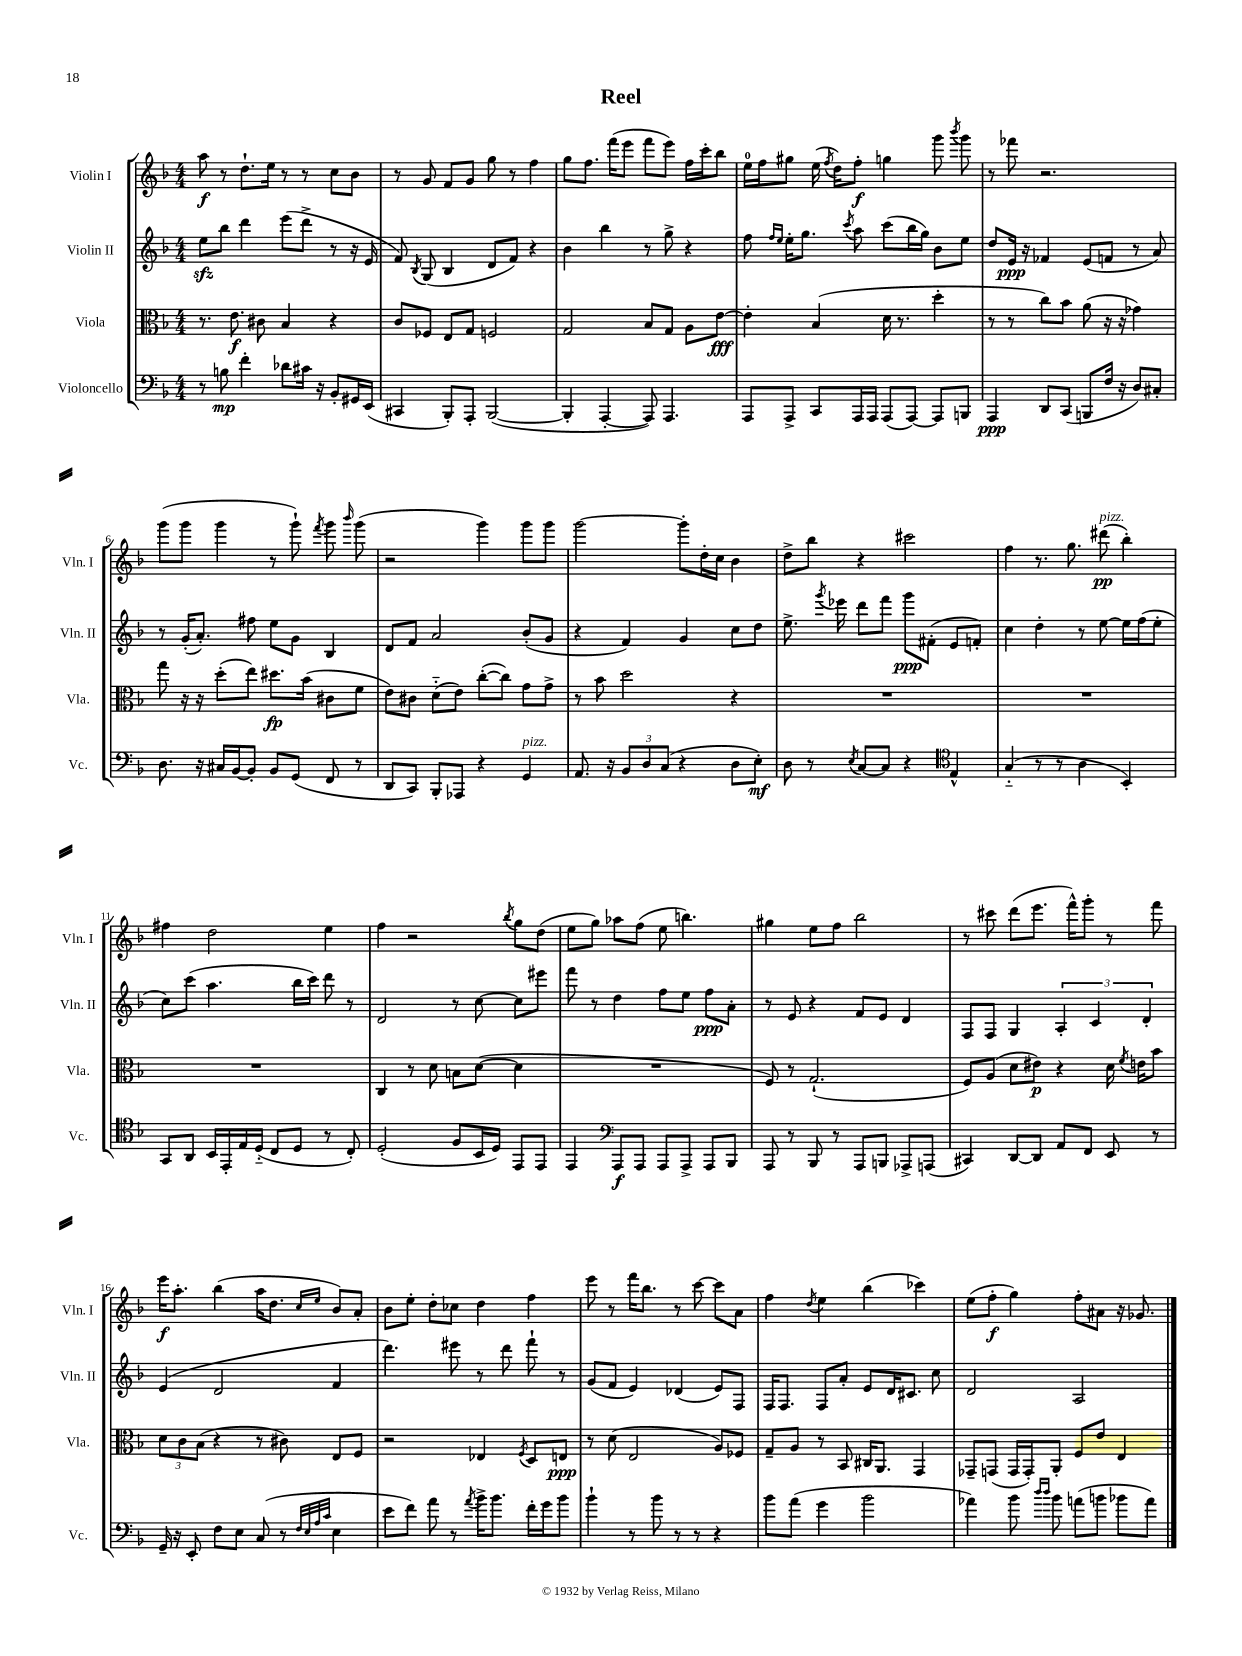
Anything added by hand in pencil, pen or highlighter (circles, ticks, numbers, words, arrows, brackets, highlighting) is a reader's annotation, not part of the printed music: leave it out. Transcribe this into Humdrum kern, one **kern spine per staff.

**kern	**kern	**kern	**kern
*staff4	*staff3	*staff2	*staff1
*clefF4	*clefC3	*clefG2	*clefG2
*k[b-]	*k[b-]	*k[b-]	*k[b-]
*M4/4	*M4/4	*M4/4	*M4/4
8r	8.r	8ee	8aa
8B	.	8bb-	8r
.	8.e	.	.
4f'	.	4ddd	8.dd`
.	8c#	.	.
.	.	.	16ee
8d-	4B-	(8eee	8r
16c#	.	8ddd^	8r
16r	.	.	.
8BB-'	4r	8r	8cc
16GG#	.	16r	8b-
(16EE	.	16e	.
=	=	=	=
4CC#	8c	8f)	8r
.	.	8qB-	.
.	8F-	(8G	8g
8BBB-')	8E	4B-	8f
8AAA'	8G	.	8g
([2BBB-	2F	8d	8gg
.	.	8f)	8r
.	.	4r	4ff
=	=	=	=
4BBB-']	2G	4b-	8gg
.	.	.	8.ff
[4AAA'	.	4bb-	.
.	.	.	(16fff
.	.	.	8eee
8AAA])	8B-	8r	8fff
4.AAA	8G	8gg^	8eee)
.	8A	4r	16ff
.	.	.	16ccc'
.	[8e	.	8bb-
=	=	=	=
8AAA	4e']	8ff	16ee
.	.	.	16ff
.	.	16qqff	.
.	.	16qqee	.
8AAA^	.	16ee'	8gg#
.	.	8.gg	.
8CC	(4B-	.	(16ee
.	.	.	8qff
.	.	.	16dd)
.	.	8qccc	.
16AAA	.	8aa	8ff'
16AAA	.	.	.
(8AAA	16d	(8ccc	4gg
.	8.r	.	.
[8AAA)	.	16bb-	.
.	.	16gg)	.
8AAA]	4dd'	8b-	8ggg
.	.	.	8qbbb-
8BBB	.	8ee	8ggg
=	=	=	=
4AAA	8r	8dd	8r
.	8r	16e	8fff-
.	.	16r	.
8DD	8cc)	4f-	2.r
(8CC	8b-	.	.
8BBB	(8a	(8e	.
16F	16r	8f	.
16r	16r	.	.
8D)	4g-)	8r	.
8C#'	.	8a)	.
=	=	=	=
8.D	8gg	8r	(8ggg
.	16r	(16g'	8ggg
16r	16r	8.a')	.
16C#	(8dd'	.	4ggg
[16BB-	.	.	.
8BB-']	8ee)	8ff#	.
8BB-	8.dd#	8ee	8r
(8GG	.	8g	8ggg`)
.	(16b-	.	.
.	.	.	8qfff
8FF	8c#	4B-	8ggg
.	.	.	16qqbbb-
8r	8f	.	(8ggg
=	=	=	=
8DD	8e)	8d	2r
8CC)	8c#	8f	.
8BBB-'	(8d'~	2a	.
8AAA-	8e)	.	.
4r	([8cc'	.	4ggg)
.	8cc])	.	.
4GG	8g	(8b-'	8ggg
.	8g^	8g	8ggg
=	=	=	=
8.AA	8r	4r	[2ggg
.	8b-	.	.
16r	.	.	.
12BB-	2dd	4f)	.
12D	.	.	.
(12C	.	.	.
4r	.	4g	8ggg']
.	.	.	16dd'
.	.	.	16cc
8D	4r	8cc	4b-
8E')	.	8dd	.
=	=	=	=
8D	1r	8.ee^	8dd^
8r	.	.	8bb-
.	.	8qggg	.
.	.	16eee-	.
8qE	.	.	.
[8C	.	8ddd	4r
8C]	.	8fff	.
4r	.	8ggg	2ccc#
.	.	(8f#'	.
*clefC4	*	*	*
4E^^	.	8e	.
.	.	8f')	.
=	=	=	=
(4G'~	1r	4cc	4ff
8r	.	4dd'	8.r
8r	.	.	.
.	.	.	8.gg
4A	.	8r	.
.	.	[8ee	(8ddd#
4BB-')	.	16ee]	4bb-')
.	.	(16ff	.
.	.	8ee'	.
=	=	=	=
8GG	1r	8cc)	4ff#
8AA	.	(8ccc	.
16BB-	.	4.aa	2dd
16EE'	.	.	.
16E	.	.	.
(16D'~	.	.	.
8C	.	.	.
8D	.	16bb-	.
.	.	16ccc)	.
8r	.	8ddd	4ee
8C')	.	8r	.
=	=	=	=
(2D'	4C	2d	4ff
.	8r	.	2r
.	8d	.	.
8F	8B	8r	.
16BB-	([8d	[8cc	.
16D)	.	.	.
.	.	.	8qbb-
8EE	4d]	8cc]	8gg
8EE	.	8eee#	(8dd
=	=	=	=
4EE	1r	8fff	8ee
.	.	8r	8gg)
*clefF4	*	*	*
8AAA	.	4dd	8aa-
8AAA	.	.	(8ff
8AAA	.	8ff	8ee
8AAA^	.	8ee	4.bb)
8AAA	.	8ff	.
8BBB-	.	8a'	.
=	=	=	=
8AAA	8F)	8r	4gg#
8r	8r	8e	.
8BBB-	(2.G`	4r	8ee
8r	.	.	8ff
8AAA	.	8f	2bb-
8BBB	.	8e	.
8AAA-^	.	4d	.
(8AAA	.	.	.
=	=	=	=
4CC#)	8F)	8F	8r
.	(8A	8F	8ccc#
[8DD	8d	4G	(8ddd
8DD]	8e#)	.	8.eee
8AA	4r	6A'	.
.	.	.	16fff^^)
8FF	.	.	8ggg'
.	.	6c	.
8EE	16d	.	8r
.	8qf	.	.
.	16e	.	.
.	.	6d'	.
8r	8b-	.	8fff
=	=	=	=
16GG~	12d	(4e	16eee
16r	.	.	8.aa'
.	12c	.	.
8EE'	.	.	.
.	(12B-	.	.
8F	4r	2d	(4bb-
8E	.	.	.
(8C	8r	.	16aa
.	.	.	8.dd
8r	8c#)	.	.
32qqF	.	.	.
32qqE	.	.	.
32qqA	.	.	16qqcc
32qqc	.	.	16qqee
4E	8E	4f	8b-)
.	8F	.	8a'
=	=	=	=
8e	2r	4.ddd)	8b-
8f)	.	.	8ee'
8a	.	.	8dd'
8r	.	8eee#	8cc-
8qa	.	.	.
16b-^	4E-	8r	4dd
8.b-	.	.	.
.	.	8ddd	.
.	8qF	.	.
16f'	8D	8fff`	4ff
16g	.	.	.
8b-	8E	8r	.
=	=	=	=
4b-`	8r	(8g	8eee
.	(8d	8f	8r
8r	2E	4e)	16fff
.	.	.	8.bb-
8b-	.	.	.
8r	.	(4d-	8r
8r	.	.	[8ccc
4r	8A)	8e)	8ccc]
.	8F-	8F	8a
=	=	=	=
8b-	8G~	16F	4ff
.	.	8.F	.
(8a	8A	.	.
.	.	.	8qdd
4g	8r	8F	4ee
.	8BB-	8a'	.
2b-	16C#	8e	(4bb-
.	8.AA	.	.
.	.	16d	.
.	.	8.c#	.
.	4GG	.	4ccc-)
.	.	8cc	.
=	=	=	=
4a-)	8GG-~	2d	(8ee
.	(8GG	.	8ff'
8b-	16GG	.	4gg)
.	16GG')	.	.
16qqdd	.	.	.
16qqdd	.	.	.
8b-	8AA'	.	.
(8a	8F	2A	8ff'
8b	8e	.	8a#
8b-	4E	.	16r
.	.	.	8.g-
8a)	.	.	.
==	==	==	==
*-	*-	*-	*-
